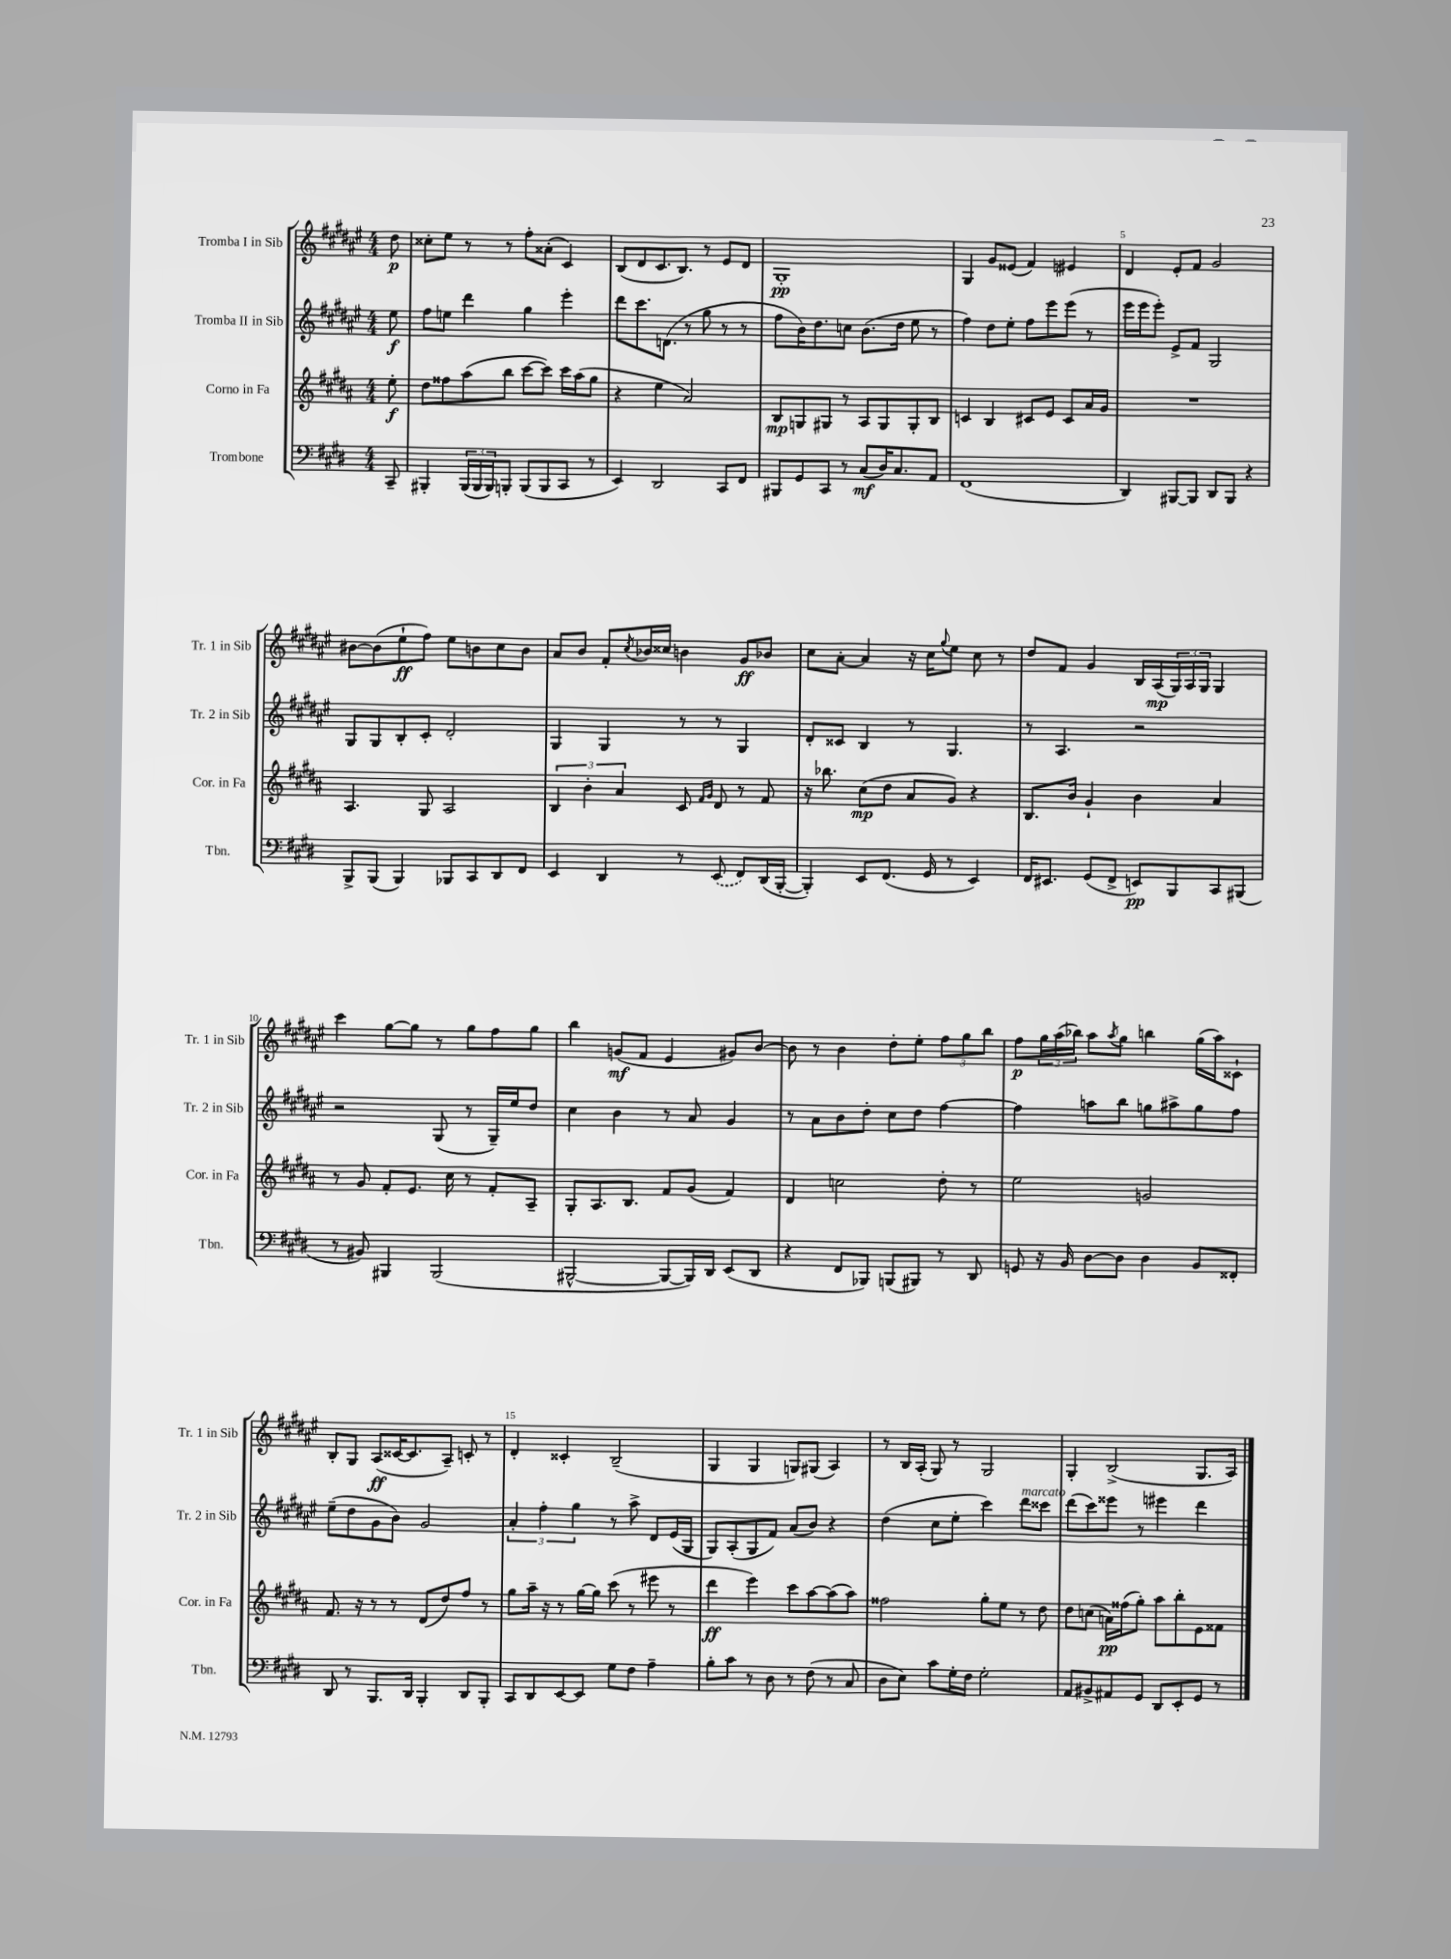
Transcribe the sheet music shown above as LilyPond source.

<<
\new StaffGroup <<
\new Staff = "s0" \with { instrumentName = "Tromba I in Sib" shortInstrumentName = "Tr. 1 in Sib" } {
    \clef treble \key fis \major \numericTimeSignature \time 4/4 \partial 8
    dis''8\p |
    cisis''8-. eis''8 r8 r8 fis''8-. aisis'8-.( cis'4) |
    b8( dis'8 cis'8. b8.) r8 eis'8 dis'8 |
    gis1-.\pp |
    gis4 gis'8 eisis'8( fis'4) eis'4 |
    dis'4 eis'8-. fis'8 gis'2 |
    bis'8~ bis'8( eis''8-!\ff fis''8) eis''8 b'8 cis''8 b'8 |
    ais'8 b'8 fis'8-. \acciaccatura { cis''8 } bes'16 cisis''16 b'4 gis'8\ff bes'8 |
    cis''8 ais'8~-. ais'4 r16 cis''16 \appoggiatura { gis''8 } eis''8 cis''8 r8 |
    dis''8 fis'8 gis'4 b16 ais16\mp( \tuplet 3/2 { gis16) ais16 gis16 } gis4 |
    cis'''4 gis''8~ gis''8 r8 gis''8 fis''8 gis''8 |
    b''4 g'8\mf( fis'8 eis'4 gis'8) b'8~ |
    b'8 r8 b'4 dis''8-. eis''8-. \tuplet 3/2 { fis''8 gis''8 b''8 } |
    fis''8\p \tuplet 3/2 { gis''16 ais''16( bes''16) } ais''8 \acciaccatura { ais''8 } gis''8 b''4 gis''16( ais''16) cisis'8-! |
    b8-. gis8 ais8\ff( cisis'16~ cisis'8. ais8--) c'8-. r8 |
    dis'4-. cisis'4-. b2--( |
    gis4 gis4 g8) gis8( ais4) |
    r8 b16 ais16-.( gis8) r8 gis2 |
    gis4-. b2->( gis8. ais16) \bar "|." |
}
\new Staff = "s1" \with { instrumentName = "Tromba II in Sib" shortInstrumentName = "Tr. 2 in Sib" } {
    \clef treble \key fis \major \numericTimeSignature \time 4/4 \partial 8
    eis''8\f |
    fis''8 e''8 dis'''4 gis''4 eis'''4-. |
    dis'''8 cis'''8. d'8.( r8 gis''8 r8 r8 |
    fis''8 b'16) dis''8. c''8 b'8.( dis''16 eis''8 r8 |
    fis''4) dis''8 eis''8-. fis''8 eis'''8 eis'''8( r8 |
    eis'''16 eis'''16 eis'''8-.) eis'8-> fis'8 gis2 |
    gis8 gis8 b8-. cis'8-. dis'2-. |
    gis4 gis4 r8 r8 gis4 |
    dis'8-. cisis'8 b4 r8 gis4. |
    r8 ais4. r2 |
    r2 gis8( r8 gis16--) eis''16 dis''8 |
    cis''4 b'4 r8 ais'8 gis'4 |
    r8 ais'8 b'8 dis''8-. cis''8 dis''8 fis''4~ |
    fis''4 a''8 b''8 g''8 ais''8-> g''8 fis''8 |
    eis''8--( dis''8 gis'8 b'8) gis'2 |
    \tuplet 3/2 { ais'4-. fis''4-. gis''4 } r8 ais''8-> dis'8 eis'16( gis16 |
    gis8) ais8-.( gis8 fis'8) ais'8( b'8) r4 |
    dis''4( cis''8 eis''8-. cis'''4) dis'''8^\markup { \italic "marcato" } cisis'''8 |
    dis'''8( cis'''8) eisis'''8 r8 eis'''4 dis'''4 \bar "|." |
}
\new Staff = "s2" \with { instrumentName = "Corno in Fa" shortInstrumentName = "Cor. in Fa" } {
    \clef treble \key b \major \numericTimeSignature \time 4/4 \partial 8
    e''8-.\f |
    dis''8 fisis''8 ais''8( b''8 cis'''8~ cis'''8) cis'''16 ais''16( gis''8 |
    r4 e''4 ais'2) |
    b8\mp g8 gis8 r8 ais8 gis8 gis8-. b8 |
    c'4 b4 cis'8 e'8 cis'8 ais'16 gis'16 |
    R1 |
    ais4. gis8 ais2 |
    \tuplet 3/2 { b4 b'4-. ais'4 } cis'8 \grace { fis'16 gis'16 } dis'8 r8 fis'8 |
    r16 bes''8. cis''8\mp( dis''8 ais'8 gis'8) r4 |
    b8. b'16 gis'4-! b'4 ais'4 |
    r8 gis'8 fis'8-. e'8. cis''16 r8 fis'8-. ais8-- |
    gis8-. ais8. b8. fis'8 gis'8( fis'4) |
    dis'4 c''2 dis''8-. r8 |
    e''2 g'2 |
    fis'8. r16 r8 r8 dis'8( dis''8) fis''8 r8 |
    gis''8 ais''16-- r16 r8 gis''16~ gis''16 cis'''8( r8 eis'''8 r8 |
    dis'''4\ff e'''4) cis'''8 ais''8~ ais''8( ais''8) |
    fisis''2 gis''8-. e''8 r8 dis''8 |
    dis''8 c''8( a'16\pp) fisis''16( gis''8-.) ais''8 b''8-. e'8 fisis'8 \bar "|." |
}
\new Staff = "s3" \with { instrumentName = "Trombone" shortInstrumentName = "Tbn." } {
    \clef bass \key e \major \numericTimeSignature \time 4/4 \partial 8
    cis,8-- |
    bis,,4-. \tuplet 3/2 { bis,,16( bis,,16 bis,,16) } b,,8-. b,,8( b,,8 cis,8 r8 |
    e,4) dis,2 cis,8 fis,8 |
    bis,,8 gis,8 cis,8 r8 cis8\mf( dis16) cis8. a,8 |
    fis,1( |
    dis,4) bis,,8~ bis,,8 dis,8 bis,,8 r4 |
    b,,8-> b,,8( b,,4) bes,,8 cis,8 dis,8 fis,8 |
    e,4 dis,4 r8 \once \slurDashed e,8( fis,8) dis,16( b,,16~-. |
    b,,4-.) e,8 fis,8.( gis,16 r8 e,4) |
    fis,16 eis,8. gis,8( fis,8-> e,8\pp) b,,8 cis,8 bis,,8( |
    r8 bis,8) bis,,4 bis,,2( |
    bis,,2~-^ bis,,8~ bis,,16) dis,16 e,8( dis,8 |
    r4 fis,8 bes,,8) b,,8( bis,,8) r8 dis,8 |
    g,8 r16 b,16 dis8~ dis8 dis4 b,8 fisis,8-. |
    dis,8 r8 b,,8. dis,16 b,,4-. dis,8 b,,8-. |
    cis,8 dis,8 e,8~ e,8 gis8 fis8 a4-- |
    b8-. cis'8 r8 dis8 r8 fis8( r8 cis8 |
    dis8 e8) cis'8 gis16-. fis16 gis2-. |
    a,8 bis,8-> ais,8 gis,8 dis,8 e,8-. gis,8 r8 \bar "|." |
}
>>
>>
\layout { \context { \Score \override BarNumber.break-visibility = ##(#f #t #t) barNumberVisibility = #(every-nth-bar-number-visible 5) } }
